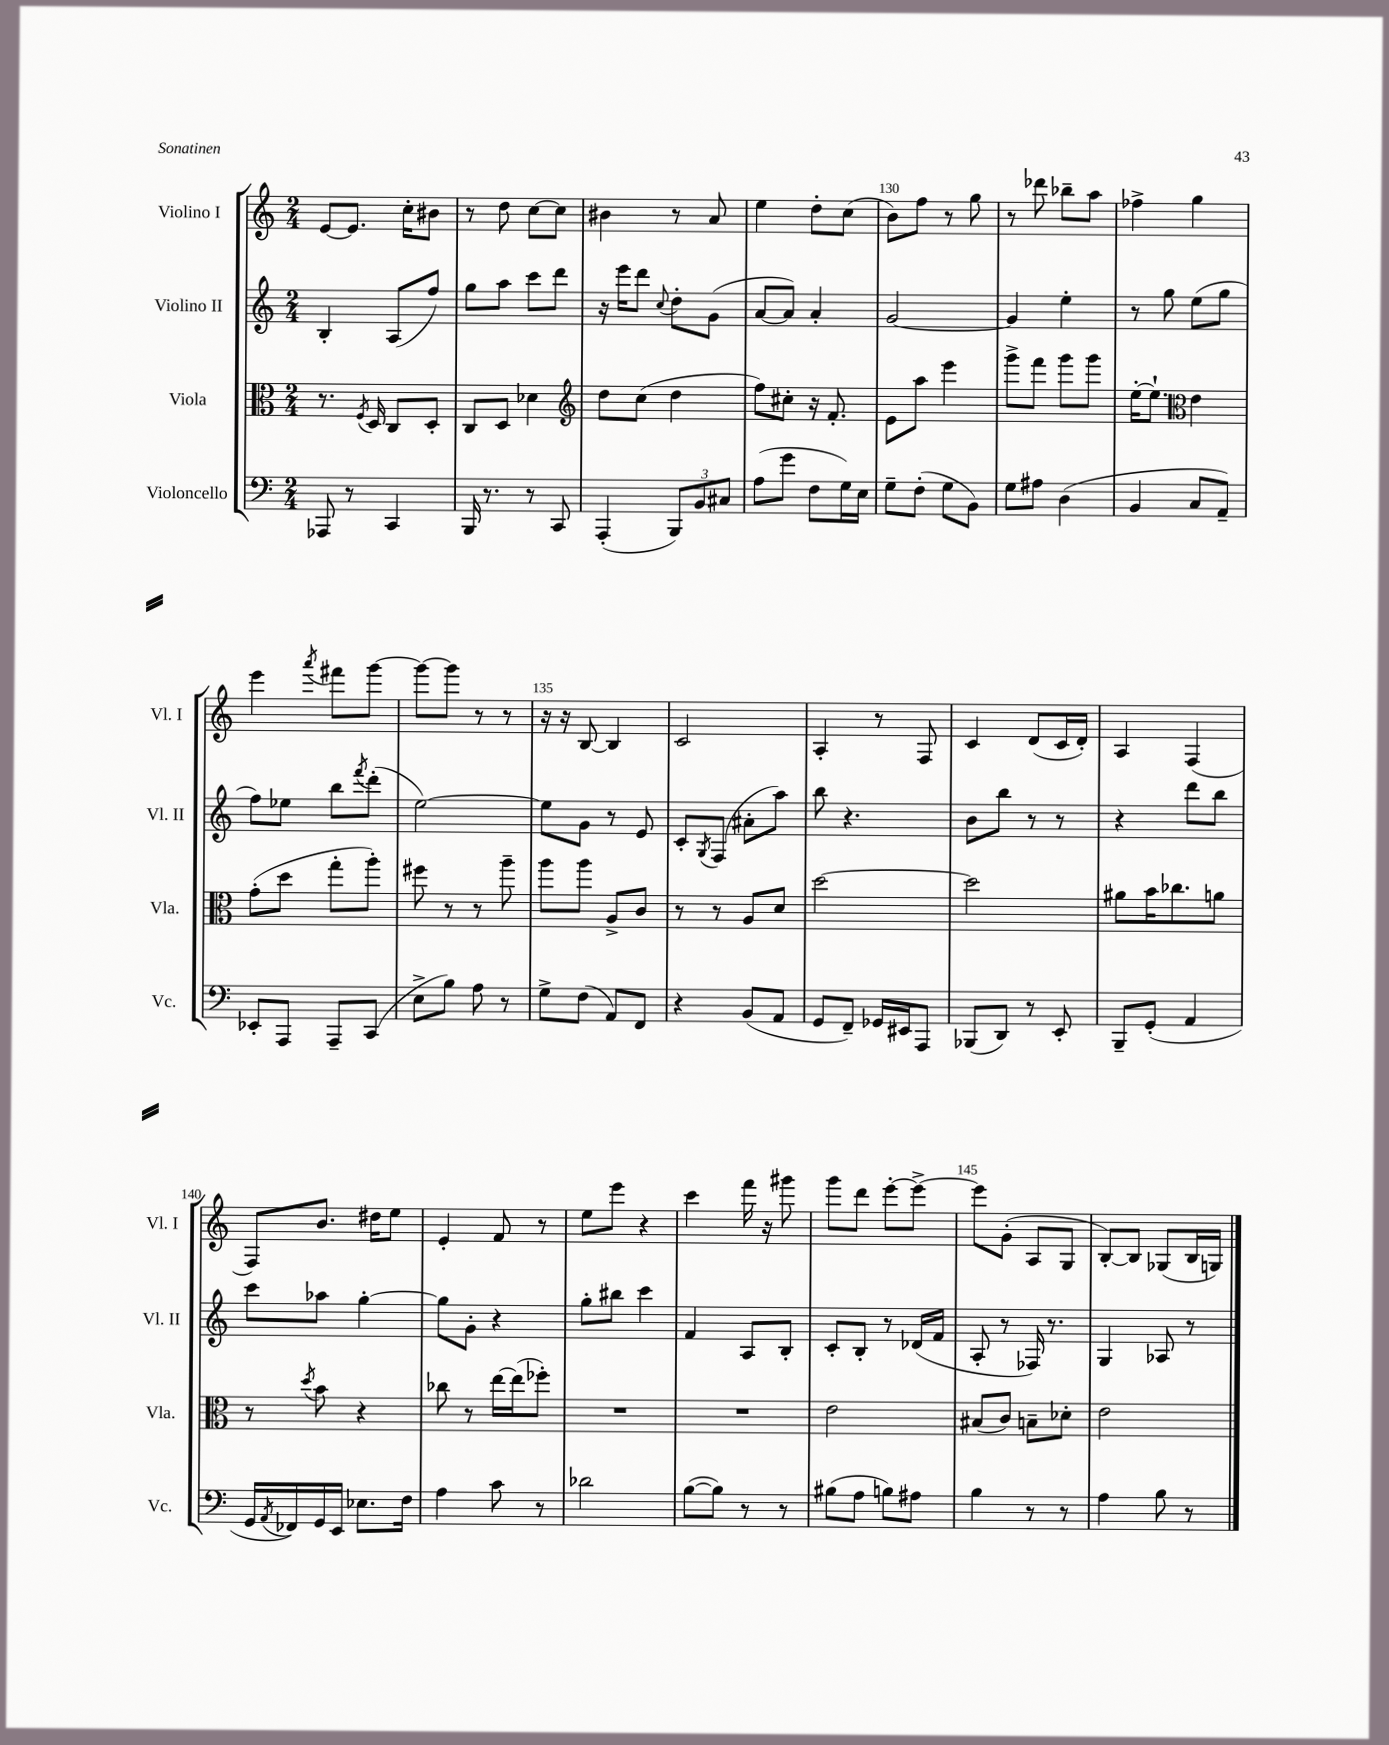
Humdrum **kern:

**kern	**kern	**kern	**kern
*part4	*part3	*part2	*part1
*staff4	*staff3	*staff2	*staff1
*I"Violoncello	*I"Viola	*I"Violino II	*I"Violino I
*I'Vc.	*I'Vla.	*I'Vl. II	*I'Vl. I
*clefF4	*clefC3	*clefG2	*clefG2
*k[]	*k[]	*k[]	*k[]
*M2/4	*M2/4	*M2/4	*M2/4
=126	=126	=126	=126
8AAA-X/	8.r	4B'/	[8e/L
8r	.	.	8.e/J]
.	8qF/	.	.
.	16D/	.	.
4CC/	8C/L	(8A/L	.
.	.	.	16cc'\KL
.	8D'/J	8ff/J)	8b#X\J
=127	=127	=127	=127
16BBB/	8C/L	8gg\L	8r
8.r	.	.	.
.	8D/J	8aa\J	8dd\
8r	4d-X\	8ccc\L	[8cc\L
8CC/	.	8ddd\J	8cc\J]
=128	=128	=128	=128
*	*clefG2	*	*
(4AAA'/	8dd\L	16r	4b#X\
.	.	16eee\KL	.
.	(8cc\J	8ddd\J	.
.	.	8qqcc/	.
12BBB/L)	4dd\	8dd'\L	8r
12BB/	.	.	.
.	.	(8g\J	8a/
12C#X/J	.	.	.
=129	=129	=129	=129
(8A\L	8ff\L)	[8a/L	4ee\
8g\J	8cc#X'\J	8a/J])	.
8F\L	16r	4a'/	8dd'\L
.	8.f'/	.	.
16G\L)	.	.	(8cc\J
16E\JJ	.	.	.
=130	=130	=130	=130
8G~\L	8e\L	[2g/	8b\L)
(8F'\J	8aa\J	.	8ff\J
8G\L	4eee\	.	8r
8BB\J)	.	.	8gg\
=131	=131	=131	=131
8G\L	8ggg^\L	4g/]	8r
8A#X\J	8fff\J	.	8ddd-X\
(4D\	8ggg\L	4ee'\	8bb-X~\L
.	8ggg\J	.	8aa\J
=132	=132	=132	=132
4BB/	[16ee'\KL	8r	4ff-X^\
.	8.ee`\J]	.	.
.	.	8gg\	.
*	*clefC3	*	*
8C/L	4e\	(8ee\L	4gg\
8AA~/J)	.	8gg\J	.
!!LO:LB:g=z
=133	=133	=133	=133
8EE-X'/L	(8g'\L	8ff\L)	4eee\
8AAA/J	8dd\J	8ee-X\J	.
.	.	.	8qaaa/
8AAA~/L	8gg'\L	8bb\L	8fff#X\L
.	.	8qfff/	.
(8CC/J	8aa'\J)	(8ddd'\J	[8ggg\J
=134	=134	=134	=134
8E^\L	8ff#X\	[2ee\)	8ggg\L_
8B\J)	8r	.	8ggg\J]
8A\	8r	.	8r
8r	8aa~\	.	8r
=135	=135	=135	=135
8G^\L	8aa\L	8ee\L]	16r
.	.	.	16r
(8F\J	8aa\J	8g\J	[8B/
8AA/L)	8A^/L	8r	4B/]
8FF/J	8c/J	8e/	.
=136	=136	=136	=136
4r	8r	8c'/L	2c/
.	.	8qG/	.
.	8r	(8F/J	.
(8BB/L	8A/L	8a#X'\L	.
8AA/J	8d/J	8aa\J)	.
=137	=137	=137	=137
8GG/L	[2dd\	8bb\	4A'/
8FF~/J)	.	4.r	.
16GG-X/LL	.	.	8r
16EE#X/J	.	.	.
8AAA/J	.	.	8F/
=138	=138	=138	=138
(8BBB-X/L	2dd\]	8b\L	4c/
8DD/J)	.	8bb\J	.
8r	.	8r	(8d/L
8EE'/	.	8r	16c/L
.	.	.	16d'/JJ)
=139	=139	=139	=139
8BBB~/L	8a#X\L	4r	4A/
(8GG'/J	16b\K	.	.
.	8.cc-X\	.	.
4AA/	.	8ddd\L	(4F/
.	8an\J	8bb\J	.
!!LO:LB:g=z
=140	=140	=140	=140
16GG/LL	8r	8ccc\L	8F/L)
8qAA/	.	.	.
16FF-X/)	.	.	.
.	8qdd/	.	.
16GG/	8b\	8aa-X\J	8.b/J
16EE/JJ	.	.	.
8.E-X\L	4r	[4gg'\	.
.	.	.	16dd#X\KL
.	.	.	8ee\J
16F\Jk	.	.	.
=141	=141	=141	=141
4A\	8cc-X\	8gg\L]	4e'/
.	8r	8g'\J	.
8c\	[16ee\LL	4r	8f/
.	(16ee\J]	.	.
8r	8ff-X'\J)	.	8r
=142	=142	=142	=142
2d-X\	2r	8gg'\L	8ee\L
.	.	8bb#X\J	8eee\J
.	.	4ccc\	4r
=143	=143	=143	=143
([8B\L	2r	4f/	4ccc\
8B\J])	.	.	.
8r	.	8A/L	16fff\
.	.	.	16r
8r	.	8B'/J	8ggg#X\
=144	=144	=144	=144
(8B#X\L	2e\	8c'/L	8ggg\L
8A\J	.	8B'/J	8ddd\J
8Bn\L)	.	8r	[8eee'\L
8A#X\J	.	(16d-X/LL	8eee^\J_
.	.	16f/JJ	.
=145	=145	=145	=145
4B\	(8B#X/L	8A'/	8eee\L]
.	8c/J)	8r	(8g'\J
8r	8Bn~\L	16F-X/)	8A/L
.	.	8.r	.
8r	8d-X'\J	.	8G/J
=146	=146	=146	=146
4A\	2e\	4G/	[8B'/L)
.	.	.	8B/J]
8B\	.	8A-X/	(8G-X/L
8r	.	8r	16B/L
.	.	.	16Gn/JJ)
==	==	==	==
*-	*-	*-	*-
